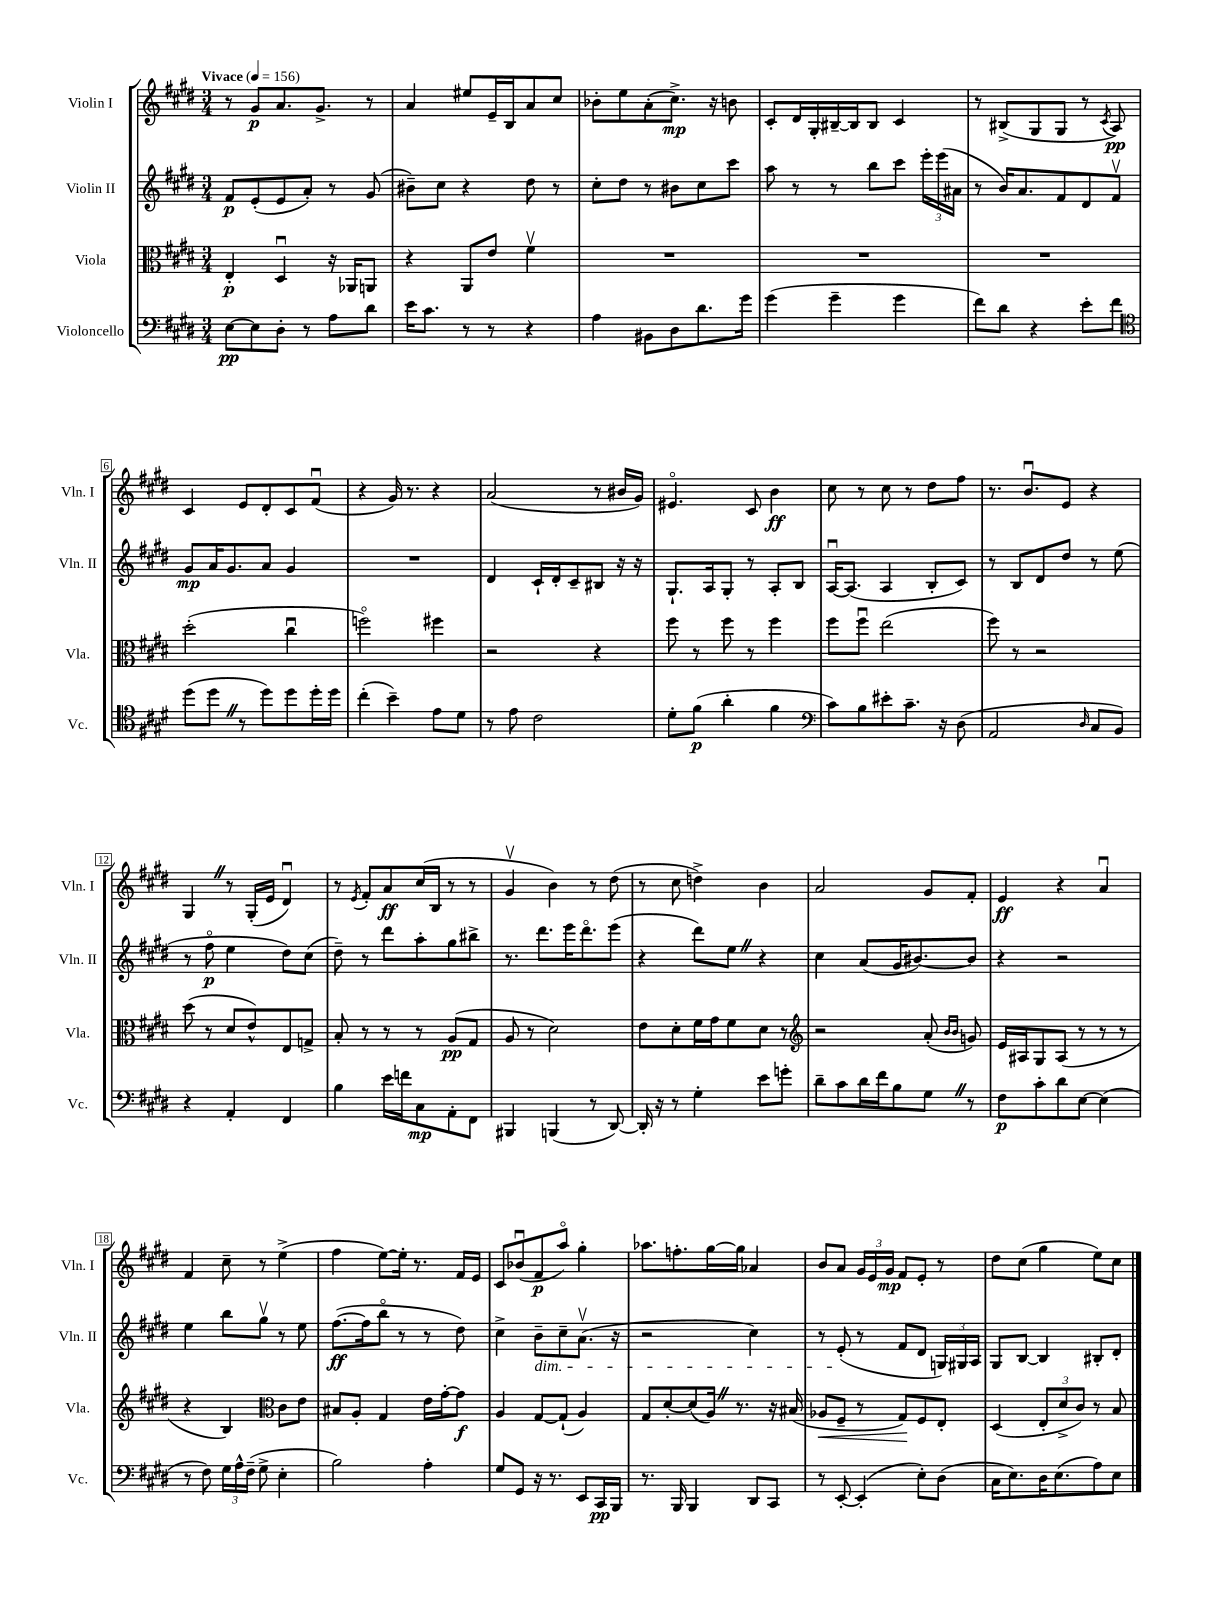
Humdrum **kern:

**kern	**kern	**kern	**kern
*staff4	*staff3	*staff2	*staff1
*clefF4	*clefC3	*clefG2	*clefG2
*k[f#c#g#d#]	*k[f#c#g#d#]	*k[f#c#g#d#]	*k[f#c#g#d#]
*M3/4	*M3/4	*M3/4	*M3/4
*MM156	*MM156	*MM156	*MM156
[8E\L	4E'/	8f#/L	8r
8E\]	.	(8e'/	8g#/L
8D#'\J	4D#u/	8e/	8.a/
8r	.	8a'/J)	.
.	.	.	8.g#^/J
8A\L	16r	8r	.
.	16AA-/LK	.	.
8d#\J	8AA/J	(8g#/	8r
=	=	=	=
16e\LK	4r	8b#~\L)	4a/
8.c#\J	.	.	.
.	.	8cc#\J	.
8r	8AA/L	4r	8ee#/L
8r	8e/J	.	16e~/L
.	.	.	16B/J
4r	4f#v\	8dd#\	8a/
.	.	8r	8cc#/J
=	=	=	=
4A\	2.r	8cc#'\L	8b-'\L
.	.	8dd#\J	8ee\
8BB#\L	.	8r	(8a'\
8D#\	.	8b#\L	8.cc#^\J)
8.d#\	.	8cc#\	.
.	.	.	16r
.	.	8ccc#\J	8b\
16g#\Jk	.	.	.
=	=	=	=
(4g#\	2.r	8aa\	8c#'/L
.	.	8r	16d#/L
.	.	.	16G#'/
4g#~\	.	8r	[16B#~/
.	.	.	16B#/]J
.	.	8bb\L	8B#/J
4g#\	.	8ccc#\J	4c#/
.	.	24eee'\LL	.
.	.	(24eee\	.
.	.	24a#\JJ	.
=	=	=	=
8f#\L)	2.r	8r	8r
8d#\J	.	16b/LK)	(8B#^/L
.	.	8.a/	.
4r	.	.	8G#/
.	.	8f#/	8G#/J
8e'\L	.	8d#/	8r
.	.	.	8qc#/
8f#\J	.	8f#v/J	8A/)
=	=	=	=
*clefC4	*	*	*
(8dd#\L	(2dd#'\	8g#/L	4c#/
8dd#\J	.	16a/K	.
.	.	8.g#/	.
8r	.	.	8e/L
8dd#\L)	.	8a/J	8d#'/
8dd#\	4cc#u\	4g#/	8c#/
16dd#'\L	.	.	(8f#u/J
16dd#\JJ	.	.	.
=	=	=	=
(4cc#'\	2ffo\)	2.r	4r
4b~\)	.	.	16g#/)
.	.	.	8.r
8e\L	4ff#\	.	4r
8d#\J	.	.	.
=	=	=	=
8r	2r	4d#/	(2a/
8e\	.	.	.
2c#\	.	16c#`/LL	.
.	.	16d#'/J	.
.	.	8c#~/	.
.	4r	8B#/J	8r
.	.	16r	16b#/LL
.	.	16r	16g#/JJ)
=	=	=	=
8d#'\L	8ff#\	8.G#`/L	4.e#o/
(8f#\J	8r	.	.
.	.	16A/k	.
4a'\	8ff#\	8G#'/J	.
.	8r	8r	8c#/
4f#\	4ff#\	8A'/L	4b\
.	.	8B/J	.
=	=	=	=
*clefF4	*	*	*
8c#\L)	8ff#\L	[16Au/LK	8cc#\
.	.	(8.A/]J	.
8B\	8ff#u\J	.	8r
8e#'\	(2ee\	4A/	8cc#\
8.c#~\J	.	.	8r
.	.	8B'/L	8dd#\L
16r	.	.	.
(8D#\	.	8c#/J)	8ff#\J
=	=	=	=
2AA/	8ff#\)	8r	8.r
.	8r	8B/L	.
.	.	.	8.bu/L
.	2r	8d#/	.
.	.	8dd#/J	8e/J
16qqD#/	.	.	.
8C#/L	.	8r	4r
8BB/J)	.	(8ee\	.
=	=	=	=
4r	(8dd#\	8r	4G#/
.	8r	8ff#o\	.
4AA'/	8d#/L	4ee\	8r
.	8e^^/)	.	(16G#'/LL
.	.	.	16e/JJ
4FF#/	8E/	8dd#\L)	4d#u/)
.	8G^/J	(8cc#\J	.
=	=	=	=
4B\	8B'/	8dd#~\)	8r
.	.	.	8qe/
.	8r	8r	8f#'/L
16e\LL	8r	8ddd#\L	8a/
16f\J	.	.	.
8C#\	8r	8aa'\	(16cc#/L
.	.	.	16B/JJ
8AA'\	(8A/L	8gg#\	8r
8FF#\J	8G#/J	8bb#^\J	8r
=	=	=	=
4BBB#/	8A/	8.r	4g#v/
.	8r	.	.
.	.	8.ddd#\L	.
(4BBB/	2d#\)	.	4b\)
.	.	16eee\K	.
.	.	8.ddd#o\	.
8r	.	.	8r
[8DD#/)	.	(8eee\J	(8dd#\
=	=	=	=
16DD#'/]	8e\L	4r	8r
16r	.	.	.
8r	8d#'\	.	8cc#\
4G#'\	16f#\L	8ddd#\L)	4dd^\)
.	16g#\J	.	.
.	8f#\	8ee\J	.
8e\L	8d#\J	4r	4b\
8g'\J	8r	.	.
=	=	=	=
*	*clefG2	*	*
8d#~\L	2r	4cc#\	2a/
8c#\	.	.	.
16d#\L	.	(8a/L	.
16f#\J	.	.	.
8B\	.	16g#/K	.
.	.	[8.b#/)	.
8G#\J	(8a'/	.	8g#/L
.	16qqb/LL	.	.
.	16qqb/JJ	.	.
8r	8g/)	8b#/]J	8f#'/J
=	=	=	=
8F#\L	16e/LL	4r	4e/
.	16A#/J	.	.
8c#'\	8G#/	.	.
8d#\	(8A#/J	2r	4r
[8E\J	8r	.	.
(4E\]	8r	.	4au/
.	8r	.	.
=	=	=	=
8r	4r	4ee\	4f#/
8F#\)	.	.	.
24G#\LL	4B/)	8bb\L	8cc#~\
24A^^\	.	.	.
(24F#~\JJ	.	.	.
8G#^\	.	8gg#v\J	8r
*	*clefC3	*	*
4E'\	8c#\L	8r	(4ee^\
.	8e\J	8ee\	.
=	=	=	=
2B\)	8B#/L	([8.ff#\L	4ff#\
.	8A'/J	.	.
.	.	16ff#\]k	.
.	4G#/	8bbo\J	[8ee\L)
.	.	8r	16ee'\]Jk
.	.	.	8.r
4A'\	16e\LL	8r	.
.	[16g#'\J	.	.
.	8g#\]J	8dd#\)	16f#/LL
.	.	.	16e/JJ
=	=	=	=
8G#/L	4A/	4cc#^\	8c#/L
8GG#/J	.	.	(8b-u/
16r	[8G#/L	8b~\L	8f#/
8.r	.	.	.
.	(8G#`/]J	8cc#~\	8aao/J)
8EE/L	4A/)	(8.av\J	4gg#'\
16CC#/L	.	.	.
16BBB/JJ	.	16r	.
=	=	=	=
8.r	8G#/L	2r	8.aa-\L
.	[8d#'/	.	.
16BBB/	.	.	8.ff'\
4BBB/	(8d#/]	.	.
.	16A/Jk)	.	[16gg#\L
.	8.r	.	16gg#\]JJ
8DD#/L	.	4cc#\)	4a-/
8CC#/J	16r	.	.
.	(16B#/	.	.
=	=	=	=
8r	8A-/L	8r	8b/L
[8EE'/	8F#~/J	(8e'/	8a/J
(4EE'/]	8r	8r	24g#/LL
.	.	.	24e/
.	.	.	24g#/JJ
.	8G#/L)	8f#/L	8f#/L
8E'\L)	8F#/	8d#/J	8e'/J
(8D#\J	8E'/J	24G/LL)	8r
.	.	24G#/	.
.	.	24A/JJ	.
=	=	=	=
16C#\LK	(4D#/	8G#/L	8dd#\L
8.E\)	.	.	.
.	.	[8B/J	(8cc#\J
16D#\K	12E'/L	4B/]	4gg#\
(8.E\	.	.	.
.	12d#^/	.	.
.	12c#/J)	.	.
8A\)	8r	8B#'/L	8ee\L)
8E\J	8B/	8d#'/J	8cc#\J
==	==	==	==
*-	*-	*-	*-
